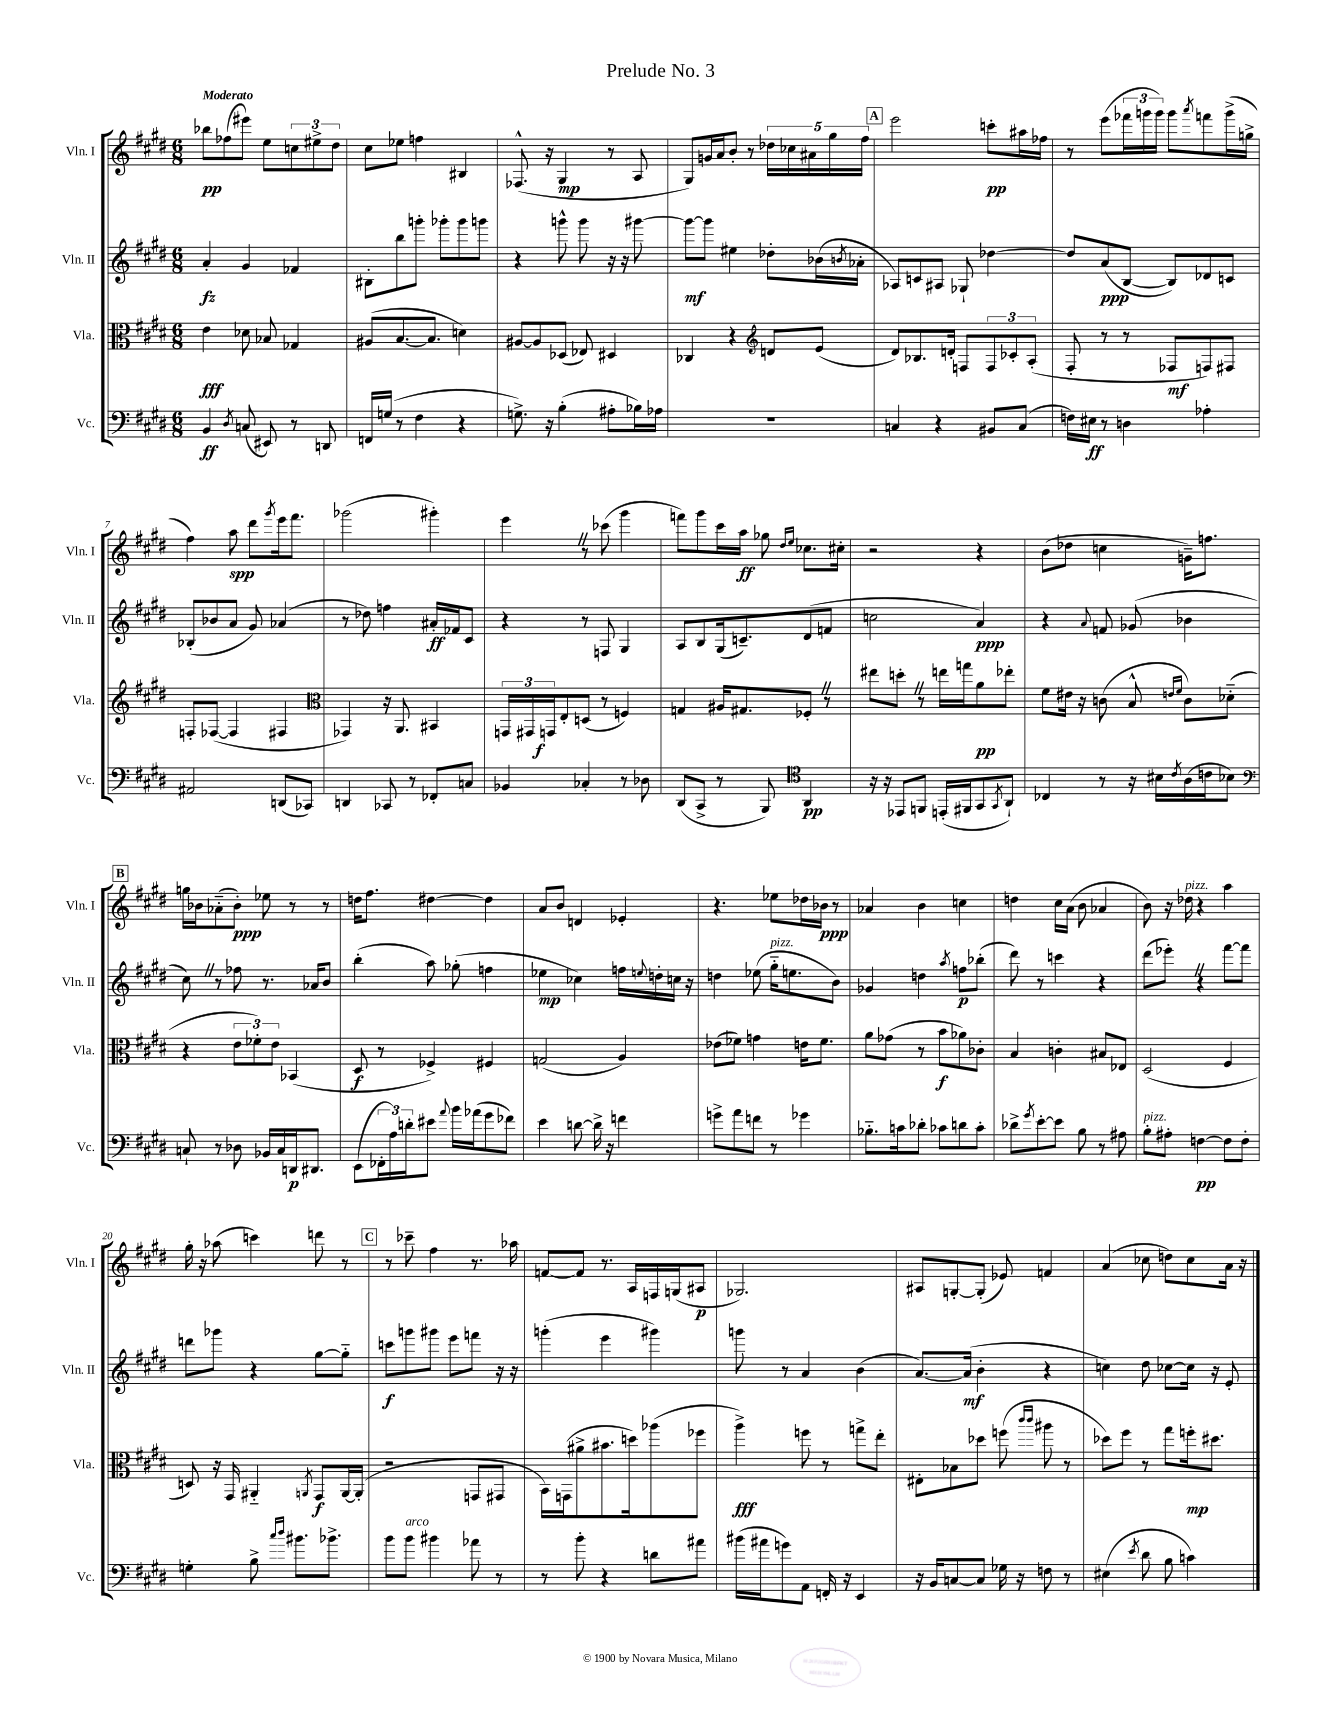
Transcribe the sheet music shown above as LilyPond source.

\header { title = "Prelude No. 3" }
<<
\new StaffGroup <<
\new Staff = "s0" \with { instrumentName = "Vln. I" shortInstrumentName = "Vln. I" } {
    \clef treble \key e \major \numericTimeSignature \time 6/8 \tempo "Moderato"
    bes''8\pp fes''8( eis'''8) e''8 \tuplet 3/2 { c''8 eis''8-> dis''8 } |
    cis''8 ees''8 f''4 bis4 |
    fes8.-^( r16 gis4\mp r8 a8 |
    gis8) g'16 a'16 b'8-. r8 \tuplet 5/4 { des''16 ces''16 ais'16 gis''16 fis''16 } |
    \mark \markup { \box "A" } e'''2 c'''8-.\pp ais''16 fes''16 |
    r8 e'''8( \tuplet 3/2 { fes'''16 g'''16 g'''16) } g'''8 \acciaccatura { a'''8 } f'''8 g'''16->( g''16-> |
    fis''4) a''8\spp dis'''8 \acciaccatura { gis'''8 } e'''16 fis'''8. |
    ges'''2( gis'''4-.) |
    e'''4 \once \override BreathingSign.text = \markup { \musicglyph "scripts.caesura.straight" } \breathe r8 ces'''8( gis'''4 |
    f'''8) gis'''8 cis'''16 a''16\ff ges''8 \grace { dis''16 e''16 } ces''8. cis''16-. |
    r2 r4 |
    b'8( des''8 c''4 g'16--) f''8. |
    \mark \markup { \box "B" } g''16 bes'16 aes'8-_( bes'8-.\ppp) ees''8 r8 r8 |
    d''16 fis''8. dis''4~ dis''4 |
    a'8 b'8 d'4 ees'4-. |
    r4. ees''8 des''16 bes'16\ppp r8 |
    aes'4 b'4 c''4 |
    d''4 cis''16 a'16( b'8 aes'4 |
    b'8) r16 des''16^\markup { \italic "pizz." } r4 a''4 |
    gis''16-. r16 aes''8( c'''4) d'''8 r8 |
    \mark \markup { \box "C" } r8 ces'''8-- fis''4 r8. aes''16 |
    f'8~ f'8 r8. a16 f16 g16( ais8\p |
    ges2.) |
    ais8 g8~-. g8-.( ees'8) f'4 |
    a'4( ces''8 d''8) ces''8 a'16 r16 \bar "|." |
}
\new Staff = "s1" \with { instrumentName = "Vln. II" shortInstrumentName = "Vln. II" } {
    \clef treble \key e \major \numericTimeSignature \time 6/8
    a'4-.\fz gis'4 fes'4 |
    bis8-. b''8 g'''8-. ges'''8-. ges'''8 g'''8 |
    r4 g'''8-^ g'''8 r16 r16 gis'''8~ |
    gis'''8~\mf gis'''8 eis''4 des''8-. bes'16( \acciaccatura { b'8 } aes'16-. |
    \mark \markup { \box "A" } aes8) c'8 ais8 ges8-! des''4~ |
    des''8 a'8\ppp( b8~ b8) des'8 c'8 |
    bes8-.( bes'8 a'8 gis'8) aes'4( |
    r8 des''8) f''4 ais'16-.\ff fes'16 cis'8 |
    r4 r8 f8 gis4 |
    a8 b8 gis16( c'8.--) dis'8( f'8 |
    c''2 a'4\ppp) |
    r4 \appoggiatura { a'8 } f'8 ges'8( bes'4 |
    \mark \markup { \box "B" } cis''8) \once \override BreathingSign.text = \markup { \musicglyph "scripts.caesura.straight" } \breathe r8 fes''8 r8. aes'16 b'8 |
    b''4-.( a''8) ges''8-.( f''4 |
    ees''4\mp ces''4) f''16 \appoggiatura { e''8 } d''16-. c''16 r16 |
    d''4 ees''8( gis''16-_^\markup { \italic "pizz." } e''8. b'8) |
    ges'4 d''4 \acciaccatura { a''8 } f''8\p bes''8-.( |
    dis'''8) r8 c'''4 r4 |
    dis'''8( ees'''8-.) \once \override BreathingSign.text = \markup { \musicglyph "scripts.caesura.straight" } \breathe r4 fis'''8~ fis'''8 |
    d'''8 ges'''8 r4 gis''8~ gis''8-_ |
    \mark \markup { \box "C" } c'''8\f g'''8 gis'''8 e'''8 f'''8 r16 r16 |
    g'''4-.( e'''4 gis'''4) |
    g'''8 r8 a'4 b'4( |
    a'8.~) a'16\mf( b'4-. r4 |
    c''4) dis''8 ces''8~ ces''16 r16 e'8-. \bar "|." |
}
\new Staff = "s2" \with { instrumentName = "Vla." shortInstrumentName = "Vla." } {
    \clef alto \key e \major \numericTimeSignature \time 6/8
    e'4\fff des'8 bes8 ges4 |
    ais8( b8.~ b8. d'4) |
    ais8~ ais8 des8( ees8) dis4 |
    ces4 r4 \clef treble d'8 e'8( |
    \mark \markup { \box "A" } dis'8) bes8. d'16-. f8 \tuplet 3/2 { f8 ces'8-. a8-.( } |
    fis8-. r8 r8 fes8\mf f8) fis8 |
    f8-. fes8~( fes4 fis4 |
    \clef alto ges,4) r16 a,8. bis,4 |
    \tuplet 3/2 { g,16 gis,16 g,16\f } e8-. d8( r8 f4) |
    g4 ais16 gis8. fes8-. \once \override BreathingSign.text = \markup { \musicglyph "scripts.caesura.straight" } \breathe r8 |
    eis''8 d''8-. \once \override BreathingSign.text = \markup { \musicglyph "scripts.caesura.straight" } \breathe r8 e''16 g''16 a'8\pp ees''8-. |
    fis'8 eis'16 r16 c'8( b8-^ \grace { e'16 fis'16 } c'8) des'8-_( |
    \mark \markup { \box "B" } r4 \tuplet 3/2 { e'8 fes'8-.) e'8 } bes,4( |
    dis8\f r8 fes4->) fis4 |
    g2( a4) |
    ees'8( fes'8) g'4 e'16 fes'8. |
    a'8 ges'8( r8 b'8\f aes'8) ces'8-. |
    b4 c'4-. bis8 ees8 |
    dis2( fis4 |
    d8) r16 gis,16 ais,4-_ \acciaccatura { a,8 } gis,8\f a,16~ a,16-.( |
    \mark \markup { \box "C" } r2 g,8 gis,8 |
    b,16) g,16( ais'8-> bis'8. d''16) aes''8( fes''8 |
    a''4->\fff) f''8 r8 g''8-> e''8-. |
    eis8-. bes8 des''8 f''8( \grace { cis'''16 cis'''16 } ais''8 r8 |
    des''8) fis''8 r8 gis''8 f''16-.\mp dis''8. \bar "|." |
}
\new Staff = "s3" \with { instrumentName = "Vc." shortInstrumentName = "Vc." } {
    \clef bass \key e \major \numericTimeSignature \time 6/8
    b,4\ff \acciaccatura { dis8 } c8( eis,8) r8 d,8 |
    f,16 g16( r8 fis4 r4 |
    g8.->) r16 b4-.( ais8-. bes16) aes16 |
    R2. |
    \mark \markup { \box "A" } c4 r4 bis,8 c8( |
    f16) eis16\ff r8 d4 aes4-. |
    ais,2 d,8( ces,8) |
    d,4 ces,8 r8 fes,8-. c8 |
    bes,4 ces4-. r8 des8 |
    dis,8( cis,8-> r8 b,,8) \clef tenor a,4\pp |
    r16 r16 ees,8 f,8 e,16-.( fis,16 gis,8 \acciaccatura { gis,8 } a,8-!) |
    ces4 r8 r16 bis16 \acciaccatura { cis'8 } a16( c'16 bes8) |
    \mark \markup { \box "B" } \clef bass c8-! r8 des8 bes,16 c16 d,16\p dis,8. |
    e,8( \tuplet 3/2 { fes,16-. a16) d'16-. } eis'8 \appoggiatura { a'8 } b'16 aes'16( gis'8 fes'8) |
    e'4 d'8~ d'16-> r16 f'4 |
    g'8-> a'8 f'8 r8 ges'4 |
    bes8.-_ c'16 des'8-. ces'8 d'8 ces'8-. |
    des'8-> \acciaccatura { gis'8 } e'8~-. e'8 b8 r8 ais8 |
    b8-.^\markup { \italic "pizz." } ais8-. f4~\pp f8 f8-. |
    g4-. b8-> \grace { cis''16 dis''16 } bis'8. bes'8.-> |
    \mark \markup { \box "C" } b'8 b'8^\markup { \italic "arco" } bis'4 aes'8 r8 |
    r8 b'8-. r4 d'8 ais'8 |
    bis'16( ais'16 g'8) a,8 f,16-. r16 e,4 |
    r16 b,16 c8~ c8 ges16 r16 f8 r8 |
    eis4( \acciaccatura { e'8 } dis'8 b8 c'4) \bar "|." |
}
>>
>>
